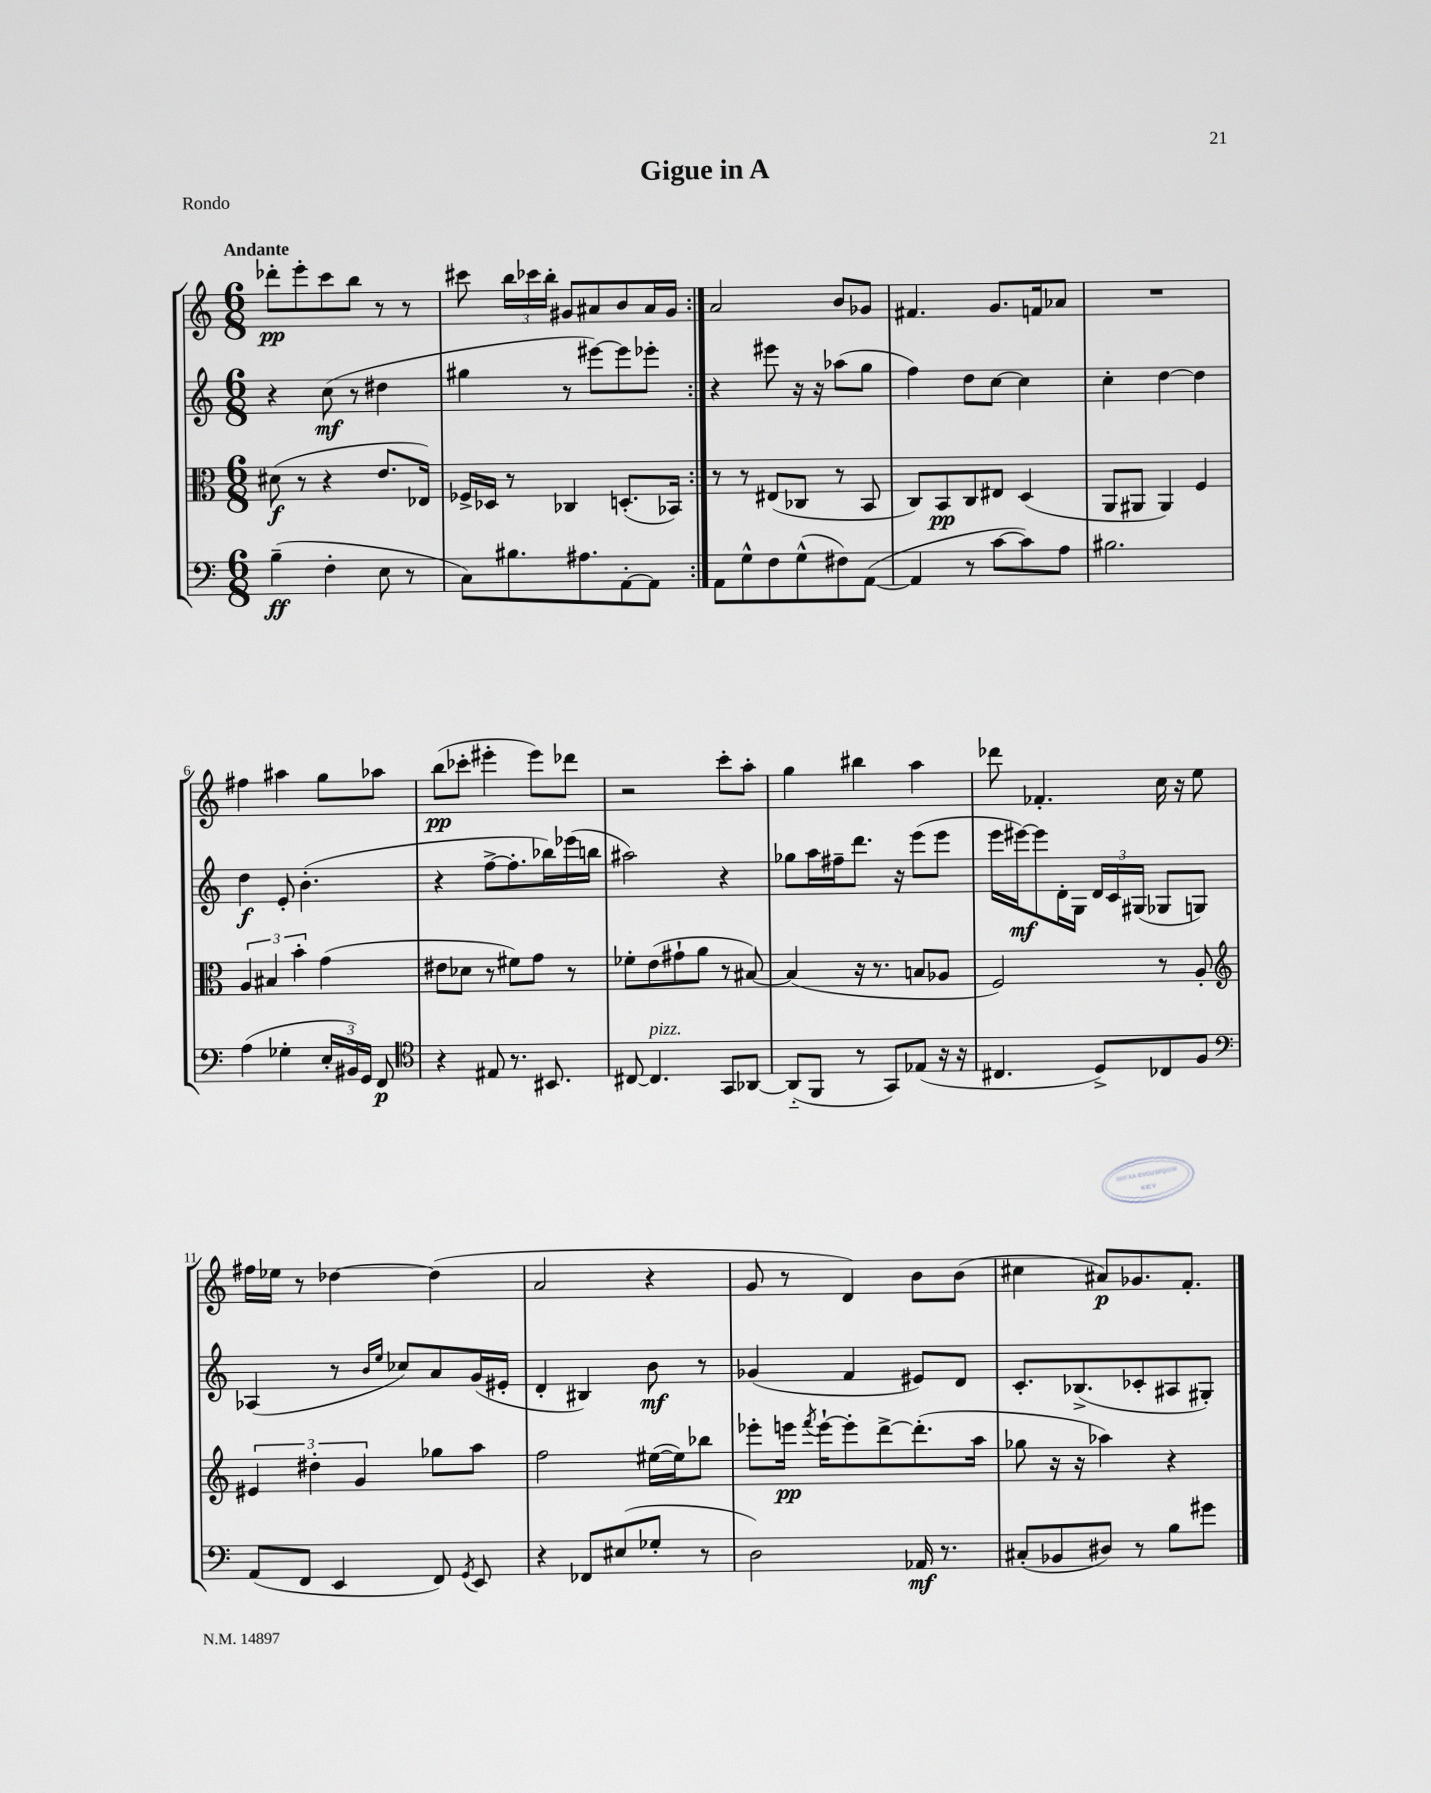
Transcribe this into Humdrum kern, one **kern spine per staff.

**kern	**dynam	**kern	**dynam	**kern	**dynam	**kern	**dynam
*part4	*part4	*part3	*part3	*part2	*part2	*part1	*part1
*staff4	*staff4	*staff3	*staff3	*staff2	*staff2	*staff1	*staff1
*clefF4	*	*clefC3	*	*clefG2	*	*clefG2	*
*k[]	*	*k[]	*	*k[]	*	*k[]	*
*M6/8	*	*M6/8	*	*M6/8	*	*M6/8	*
=1	=1	=1	=1	=1	=1	=1	=1
!	!	!	!	!	!	!LO:TX:a:B:t=Andante	!
(4B~\	ff	(8d#X\	f	4r	.	8ddd-X'\L	pp
.	.	8r	.	.	.	8eee'\	.
4F'\	.	4r	.	(8cc\	mf	8ccc\	.
.	.	.	.	8r	.	8bb\J	.
8E\	.	8.e/L	.	4dd#X\	.	8r	.
8r	.	.	.	.	.	8r	.
.	.	16E-X/Jk)	.	.	.	.	.
=2	=2	=2	=2	=2	=2	=2	=2
8C\L)	.	16F-X^/LL	.	4gg#X\	.	8ccc#X\	.
.	.	16D-X/JJ	.	.	.	.	.
8.B#X\	.	8r	.	.	.	24bb\LL	.
.	.	.	.	.	.	24ccc-X\	.
.	.	.	.	.	.	24bb'\JJ	.
.	.	4C-X/	.	8r	.	8g#X/L	.
8.A#X\	.	.	.	.	.	.	.
.	.	.	.	[8eee#X\L)	.	8a#X/	.
[8AA'\	.	(8.Dn'/L	.	8eee#\]	.	8b/	.
8AA\J]	.	.	.	8eee-X'\J	.	16a#/L	.
.	.	16BB-X/Jk)	.	.	.	16g#/JJ	.
=3:|!	=3:|!	=3:|!	=3:|!	=3:|!	=3:|!	=3:|!	=3:|!
8AA\L	.	8r	.	4r	.	2a/	.
8G^^\	.	8r	.	.	.	.	.
8F\	.	(8E#X/L	.	8eee#X\	.	.	.
(8G^^\	.	8C-X/J	.	16r	.	.	.
.	.	.	.	16r	.	.	.
8F#X\)	.	8r	.	(8aa-X\L	.	8b/L	.
([8AA\J	.	8BB/	.	8gg\J	.	8g-X/J	.
=4	=4	=4	=4	=4	=4	=4	=4
4AA/]	.	8C/L)	.	4ff\)	.	4.f#X/	.
.	.	8BB/	pp	.	.	.	.
8r	.	8C/	.	8dd\L	.	.	.
[8c\L	.	8E#X/J	.	[8cc\J	.	8.g/L	.
8c\])	.	(4D/	.	4cc\]	.	.	.
.	.	.	.	.	.	16fn/k	.
8A\J	.	.	.	.	.	8a-X/J	.
=5	=5	=5	=5	=5	=5	=5	=5
2.B#X\	.	8AA/L	.	4cc'\	.	2.r	.
.	.	8AA#X/J	.	.	.	.	.
.	.	4AA#/)	.	[4dd\	.	.	.
.	.	4F/	.	4dd\]	.	.	.
!!LO:LB:g=z
=6	=6	=6	=6	=6	=6	=6	=6
(4A\	.	6A/	.	4dd\	f	4ff#X\	.
.	.	6B#X/	.	.	.	.	.
4G-X'\	.	.	.	8e'/	.	4aa#X\	.
.	.	6b'\	.	.	.	.	.
.	.	.	.	(4.b'\	.	.	.
24E'/LL	.	(4g\	.	.	.	8gg\L	.
24BB#X/)	.	.	.	.	.	.	.
24GG/JJ	.	.	.	.	.	.	.
8FF/	p	.	.	.	.	8aa-X\J	.
=7	=7	=7	=7	=7	=7	=7	=7
*clefC4	*	*	*	*	*	*	*
4r	.	8e#X\L	.	4r	.	(8bb\L	pp
.	.	8d-X\J	.	.	.	8ccc-X'\J	.
8E#X/	.	8r	.	[8ff^\L	.	4eee#X'\	.
8.r	.	8f#X\L)	.	8.ff'\]	.	.	.
.	.	8g\J	.	.	.	8eee#\L)	.
8.BB#X/	.	.	.	16bb-X\L)	.	.	.
.	.	8r	.	(16eee-X\	.	8ddd-X\J	.
.	.	.	.	16bbn\JJ	.	.	.
=8	=8	=8	=8	=8	=8	=8	=8
[8C#X/	.	8f-X'\L	.	2aa#X\)	.	2r	.
!LO:TX:a:i:t=pizz.	!	!	!	!	!	!	!
4.C#/]	.	(8e\	.	.	.	.	.
.	.	8g#X`\	.	.	.	.	.
.	.	8a\J	.	.	.	.	.
8GG/L	.	8r	.	4r	.	8ccc'\L	.
[8AA-X/J	.	[8B#X/)	.	.	.	8aa'\J	.
=9	=9	=9	=9	=9	=9	=9	=9
(8AA-/L]	.	(4B#/]	.	8gg-X\L	.	4gg\	.
8FF/J	.	.	.	16aa\L	.	.	.
.	.	.	.	16ff#X~\J	.	.	.
8r	.	16r	.	8.ddd\J	.	4bb#X\	.
.	.	8.r	.	.	.	.	.
8GG/L)	.	.	.	.	.	.	.
.	.	.	.	16r	.	.	.
(8E-X/J	.	8Bn/L	.	(8eee\L	.	4aa\	.
16r	.	8A-X/J	.	8eee\J	.	.	.
16r	.	.	.	.	.	.	.
=10	=10	=10	=10	=10	=10	=10	=10
4.C#X/	.	2F/)	.	16eee\LL	.	8ddd-X\	.
.	.	.	.	[16eee#X\J)	mf	.	.
.	.	.	.	8eee#\]	.	4.f-X'/	.
.	.	.	.	16d'\L	.	.	.
.	.	.	.	16G\JJ	.	.	.
8D^/L)	.	.	.	24d/LL	.	.	.
.	.	.	.	24c/	.	.	.
.	.	.	.	(24G#X/JJ	.	.	.
8C-X/	.	8r	.	8G-X/L	.	16cc\	.
.	.	.	.	.	.	16r	.
8F/J	.	8A'/	.	8Gn/J)	.	8ee\	.
!!LO:LB:g=z
=11	=11	=11	=11	=11	=11	=11	=11
*clefF4	*	*clefG2	*	*	*	*	*
(8AA/L	.	6e#X/	.	(4A-X/	.	16ff#X\LL	.
.	.	.	.	.	.	16ee-X\JJ	.
8FF/J	.	.	.	.	.	8r	.
.	.	6dd#X'\	.	.	.	.	.
4EE/	.	.	.	8r	.	[4dd-X\	.
.	.	6g/	.	.	.	.	.
.	.	.	.	16qqb/LL	.	.	.
.	.	.	.	16qqee/JJ	.	.	.
.	.	.	.	8cc-X/L)	.	.	.
8FF/)	.	8gg-X\L	.	8a/	.	(4dd-\]	.
8qGG/	.	.	.	.	.	.	.
8EE/	.	8aa\J	.	(16g/L	.	.	.
.	.	.	.	16e#X'/JJ	.	.	.
=12	=12	=12	=12	=12	=12	=12	=12
4r	.	2ff\	.	4d'/	.	2a/	.
8FF-X/L	.	.	.	4B#X/)	.	.	.
(8E#X/	.	.	.	.	.	.	.
8G-X'/J	.	([16ee#X\LL	.	8b\	mf	4r	.
.	.	16ee#\J])	.	.	.	.	.
8r	.	8bb-X\J	.	8r	.	.	.
=13	=13	=13	=13	=13	=13	=13	=13
2D\)	.	8eee-X'\L	.	(4g-X/	.	8g/	.
.	.	16eeen\Jk	pp	.	.	8r	.
.	.	8qfff/	.	.	.	.	.
.	.	[16eee`\KL	.	.	.	.	.
.	.	8eee'\]	.	4f/	.	4d/)	.
.	.	[8ddd^\	.	.	.	.	.
16AA-X/	mf	(8.ddd'\]	.	8e#X/L)	.	8b\L	.
8.r	.	.	.	.	.	.	.
.	.	.	.	8d/J	.	(8b\J	.
.	.	16aa\Jk	.	.	.	.	.
=14	=14	=14	=14	=14	=14	=14	=14
(8C#X'/L	.	8gg-X\	.	8.c'/L	.	4cc#X\	.
8BB-X/	.	16r	.	.	.	.	.
.	.	16r	.	(8.B-X^/	.	.	.
8D#X/J)	.	4aa-X\)	.	.	.	8a#X/L)	p
8r	.	.	.	8c-X'/	.	8.g-X/	.
8B\L	.	4r	.	8A#X/	.	.	.
.	.	.	.	.	.	8.f'/J	.
8g#X\J	.	.	.	8G#X'/J)	.	.	.
==	==	==	==	==	==	==	==
*-	*-	*-	*-	*-	*-	*-	*-
